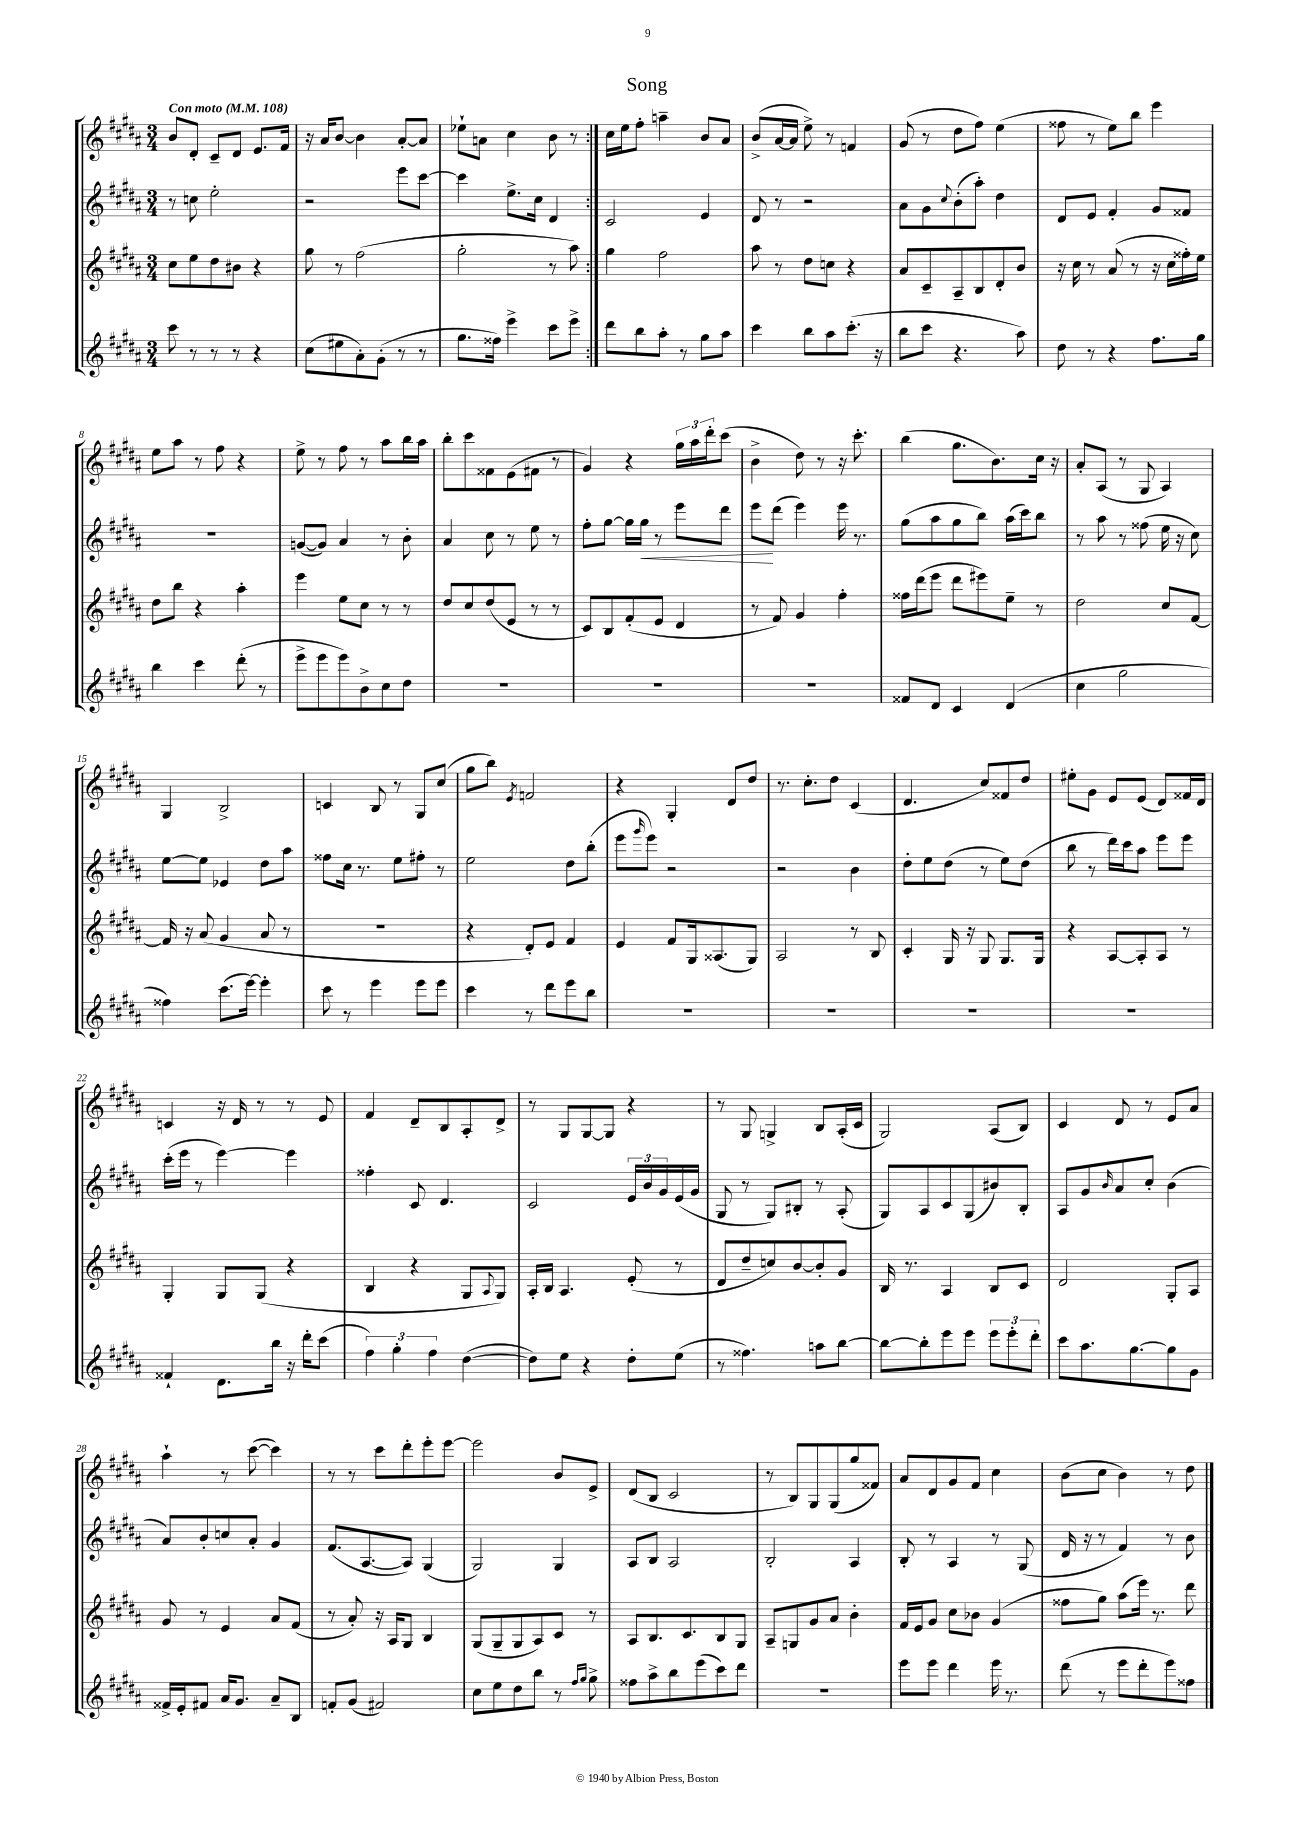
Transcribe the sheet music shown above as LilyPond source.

\header { title = "Song" }
<<
\new StaffGroup <<
\new Staff = "s0" {
    \clef treble \key b \major \numericTimeSignature \time 3/4 \tempo "Con moto" 4 = 108
    \repeat volta 2 { b'8 dis'8-. cis'8-- dis'8 e'8. fis'16 |
    r16 ais'16 b'8~ b'4 ais'8~-. ais'8 |
    ees''8-! a'8 cis''4 b'8 r8 | }
    cis''16 e''16 fis''8-. a''4-- b'8 ais'8 |
    b'8->( ais'16~ ais'16 e''8->) r8 f'4 |
    gis'8( r8 dis''8 fis''8) e''4( |
    fisis''8 r8 e''8) b''8 e'''4 |
    e''8 ais''8 r8 fis''8 r4 |
    e''8-> r8 fis''8 r8 ais''8 b''16 ais''16 |
    b''8-. cis'''8 fisis'8 e'8( fis'8 r8 |
    gis'4) r4 \tuplet 3/2 { gis''16 ais''16 dis'''16-. } cis'''8( |
    b'4-> dis''8) r8 r16 cis'''8.-. |
    b''4( gis''8. b'8.) cis''16 r16 |
    ais'8-. ais8( r8 gis8 ais4) |
    gis4 b2-> |
    c'4 b8 r8 gis8 cis''8( |
    gis''8 b''8) \acciaccatura { e'8 } f'2 |
    r4 gis4-. dis'8 dis''8 |
    r8. cis''8.-. dis''8 cis'4( |
    dis'4. cis''8) fisis'8 dis''8 |
    eis''8-. gis'8 e'8 e'8( dis'8) fisis'16 dis'16 |
    c'4 r16 dis'16 r8 r8 e'8 |
    fis'4 dis'8-- b8 ais8-. dis'8-> |
    r8 gis8 gis8~ gis8 r4 |
    r8 gis8 g4-> b8 ais16-.( cis'16 |
    gis2) ais8( b8) |
    cis'4 dis'8 r8 e'8 ais'8 |
    ais''4-! r8 cis'''8~( cis'''4) |
    r8 r8 cis'''8 dis'''8-. e'''8-. e'''8~ |
    e'''2 b'8 e'8-> |
    dis'8( b8 cis'2 |
    r8 b8) gis8 gis8( gis''8 fisis'8) |
    ais'8 dis'8 gis'8 fis'8 cis''4 |
    b'8( cis''8 b'4) r8 dis''8 \bar "|." |
}
\new Staff = "s1" {
    \clef treble \key b \major \numericTimeSignature \time 3/4
    \repeat volta 2 { r8 c''8 e''2-. |
    r2 e'''8 cis'''8~ |
    cis'''4 e''8.-> cis''16 dis'4 | }
    cis'2 e'4 |
    dis'8 r8 r2 |
    ais'8 gis'8 \appoggiatura { cis''8 } b'8-.( ais''8-.) dis''4 |
    dis'8 e'8 fis'4-. gis'8 fisis'8 |
    R2. |
    g'8~( g'8) ais'4 r8 b'8-. |
    ais'4 cis''8 r8 e''8 r8 |
    fis''8-. gis''8~ gis''16 gis''16\< r8 e'''8 dis'''8 |
    e'''8\! dis'''8( e'''4) e'''16 r8. |
    gis''8( ais''8 gis''8 b''8) ais''16( cis'''16) b''8 |
    r8 ais''8 r8 fisis''8( e''16 r16 cis''8) |
    e''8~ e''8 ees'4 dis''8 ais''8 |
    fisis''8 cis''16 r8. e''8 fis''8-. r8 |
    e''2 dis''8 b''8-.( |
    e'''8 \grace { gis'''16 } e'''8) r2 |
    r2 b'4 |
    dis''8-. e''8 dis''8( r8 e''8) dis''8( |
    b''8 r8 dis'''16) cis'''16 ais''8 e'''8 e'''8 |
    cis'''16-.( e'''16 r8 e'''4~) e'''4 |
    fisis''4-. cis'8 dis'4. |
    cis'2 \tuplet 3/2 { e'16 b'16 gis'16 } e'16( gis'16 |
    gis8 r8 gis8) bis8-. r8 ais8-.( |
    gis8) ais8 cis'8 gis8( bis'8) b8-. |
    ais8 gis'8 \grace { b'16 } ais'8 cis''8-. b'4( |
    ais'8) b'8-. c''8 ais'8-. gis'4 |
    fis'8.( ais8.~ ais8) gis4( |
    gis2) gis4 |
    ais8 b8 ais2 |
    b2-. ais4 |
    b8-. r8 ais4 r8 gis8( |
    dis'16 r16 r8 fis'4) r8 b'8 \bar "|." |
}
\new Staff = "s2" {
    \clef treble \key b \major \numericTimeSignature \time 3/4
    \repeat volta 2 { cis''8 e''8 dis''8 bis'8 r4 |
    gis''8 r8 fis''2( |
    gis''2-. r8 ais''8) | }
    gis''4 fis''2 |
    ais''8 r8 dis''8 c''8 r4 |
    ais'8 cis'8-- ais8-- b8 dis'8-. b'8 |
    r16 cis''16 r8 ais'8( r8 r16 cis''16 fisis''16-.) e''16 |
    dis''8 b''8 r4 ais''4-. |
    e'''4 e''8 cis''8 r8 r8 |
    dis''8 cis''8 dis''8( e'8 r8 r8 |
    cis'8) b8 fis'8-.( e'8 dis'4 |
    r8 fis'8) gis'4 fis''4-. |
    fisis''16 dis'''16( e'''8 dis'''8 eis'''8) e''8-- r8 |
    dis''2 cis''8 fis'8~ |
    fis'16 r16 ais'8( gis'4 ais'8 r8 |
    R2. |
    r4 dis'8-.) e'8 fis'4 |
    e'4 fis'8 gis16 aisis8.( gis8) |
    ais2 r8 b8 |
    cis'4-. gis16 r16 gis8 gis8. gis16 |
    r4 ais8~ ais8-. ais8 r8 |
    gis4-. gis8 gis8( r4 |
    b4 r4 gis8 \appoggiatura { ais8 } gis8) |
    ais16-. b16 ais4. e'8-.( r8 |
    dis'8 dis''8-- c''8) b'8~ b'8-. gis'8 |
    b16 r8. ais4 b8 cis'8 |
    dis'2 gis8-. ais8 |
    gis'8 r8 e'4 ais'8 fis'8( |
    r8 ais'8-.) r16 ais16 gis8 b4 |
    gis8( gis8-- gis8 ais8) cis'8 r8 |
    ais8 b8. cis'8. b8 gis8 |
    ais8-- g8 gis'8 ais'8 b'4-. |
    fis'16 e'16 gis'8 cis''8 bes'8 gis'4( |
    fisis''8 gis''8) ais''8( e'''16) r8. dis'''8 \bar "|." |
}
\new Staff = "s3" {
    \clef treble \key b \major \numericTimeSignature \time 3/4
    \repeat volta 2 { cis'''8 r8 r8 r8 r4 |
    cis''8( eis''8 ais'8-.) gis'8-.( r8 r8 |
    gis''8. fisis''16) e'''4-> cis'''8 e'''8-> | }
    dis'''8 b''8 ais''8-. r8 gis''8 ais''8 |
    cis'''4 b''8 ais''8 cis'''8.-.( r16 |
    b''8 cis'''8 r4. ais''8) |
    dis''8 r8 r4 fis''8. gis''16 |
    b''4 cis'''4 dis'''8-.( r8 |
    e'''8-> e'''8 e'''8) b'8-> cis''8 dis''8 |
    R2. |
    R2. |
    R2. |
    fisis'8 dis'8 cis'4 dis'4( |
    cis''4 gis''2 |
    fisis''4) cis'''8.( e'''16~) e'''4-. |
    cis'''8 r8 e'''4 e'''8 e'''8 |
    cis'''4 r8 dis'''8 e'''8 b''8 |
    R2. |
    R2. |
    R2. |
    R2. |
    fisis'4-! dis'8. b''16 r16 dis'''16-. cis'''8( |
    \tuplet 3/2 { fis''4) gis''4-. fis''4 } dis''4~( |
    dis''8) e''8 r4 dis''8-. e''8( |
    r8 fisis''4.) a''8 b''8~ |
    b''8~ b''8-. e'''8 e'''8 \tuplet 3/2 { e'''8 e'''8-. dis'''8-. } |
    cis'''8 ais''8. gis''8.~ gis''8 gis'8 |
    fisis'16-> e'16-. fis'8 ais'16 gis'8. ais'8-- b8 |
    f'8-. gis'8( fis'2) |
    cis''8 e''8 dis''8 b''8 r8 \grace { fis''16 gis''16 } gis''8-> |
    fisis''8 ais''8-> b''8 e'''8( cis'''8) dis'''8 |
    R2. |
    e'''8 e'''8 dis'''4 e'''16 r8. |
    dis'''8( r8 e'''8 dis'''8-. e'''8) fisis''8 \bar "|." |
}
>>
>>
